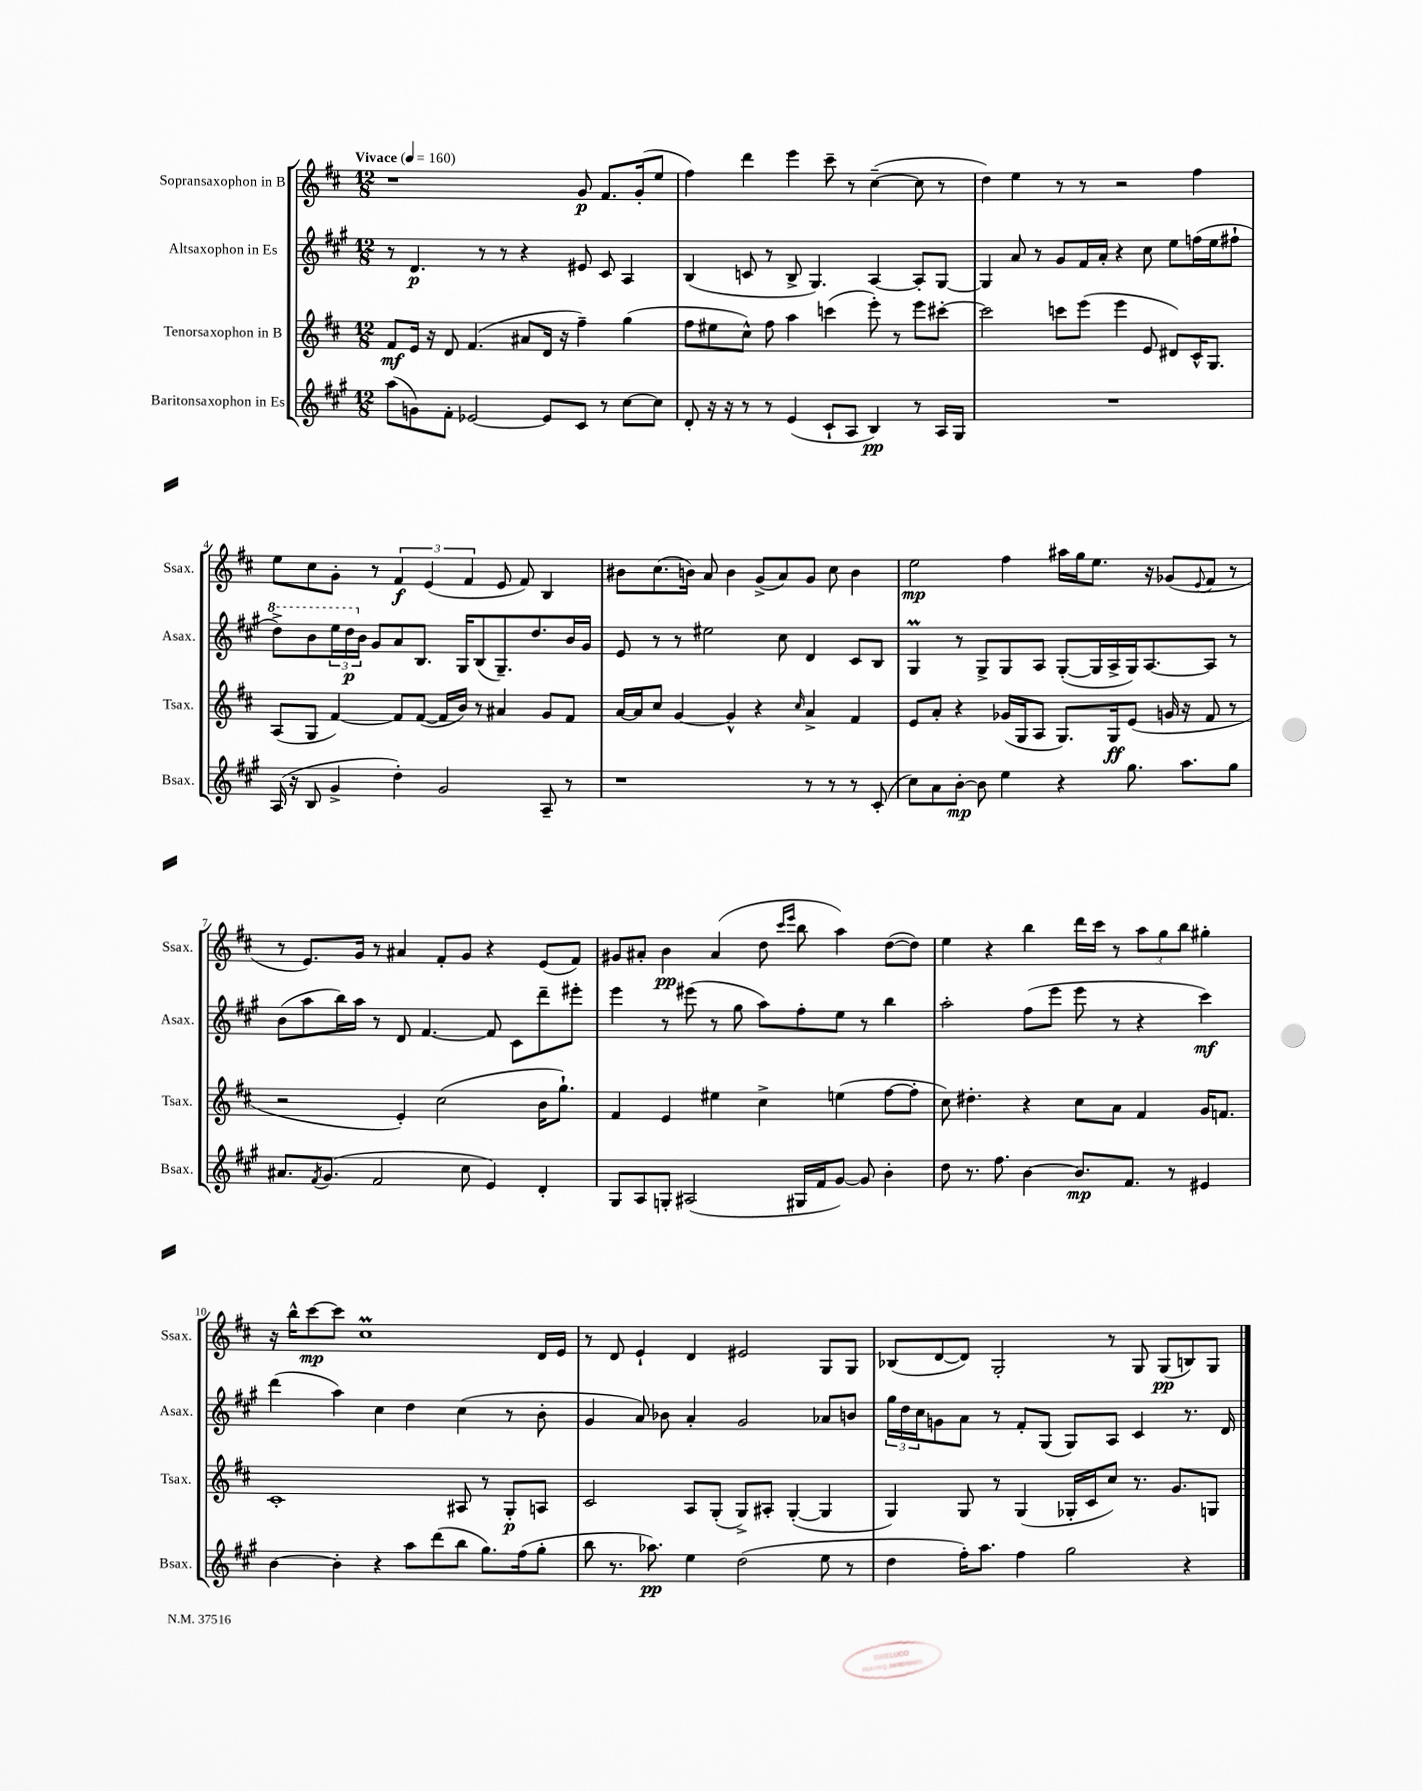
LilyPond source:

<<
\new StaffGroup <<
\new Staff = "s0" \with { instrumentName = "Sopransaxophon in B" shortInstrumentName = "Ssax." } {
    \clef treble \key d \major \numericTimeSignature \time 12/8 \tempo "Vivace" 4 = 160
    r1 g'8\p fis'8. g'16-.( e''8 |
    fis''4) d'''4 e'''4 cis'''8-- r8 cis''4~--( cis''8 r8 |
    d''4) e''4 r8 r8 r2 fis''4 |
    e''8 cis''8 g'8-. r8 \tuplet 3/2 { fis'4\f e'4( fis'4 } e'8 fis'8) b4 |
    bis'8 cis''8.( b'16) a'8 b'4 g'8->( a'8) g'8 cis''8 b'4 |
    e''2\mp fis''4 ais''16 g''16 e''8. r16 ges'8( \appoggiatura { e'8 } fis'8 r8 |
    r8 e'8.) g'16 r8 ais'4 fis'8-. g'8 r4 e'8( fis'8) |
    gis'8 ais'8-. b'4\pp ais'4( d''8 \grace { cis'''16 e'''16 } b''8 a''4) d''8~( d''8) |
    e''4 r4 b''4 d'''16 cis'''16 r8 \tuplet 3/2 { a''8 g''8 b''8 } gis''4-. |
    r16 b''16-^ cis'''8~\mp cis'''8 cis''1\prall d'16 e'16 |
    r8 d'8 e'4-! d'4 eis'2 g8 g8 |
    bes8( d'8~ d'8) g2-. r8 g8 g8\pp( b8) g8 \bar "|." |
}
\new Staff = "s1" \with { instrumentName = "Altsaxophon in Es" shortInstrumentName = "Asax." } {
    \clef treble \key a \major \numericTimeSignature \time 12/8
    r8 d'4.\p r8 r8 r4 eis'8 cis'8 a4 |
    b4( c'8 r8 b8-> gis4.) a4~ a8-. gis8~ |
    gis4 a'8 r8 gis'8 fis'16 a'16-. r4 cis''8 e''8 f''16( e''16 fis''8-! |
    \ottava #1 d'''8->) b''8 \tuplet 3/2 { e'''16 d'''16\p \ottava #0 b'16 } gis'8 a'8 b8. gis16 b8( gis8.--) d''8. b'16 gis'16 |
    e'8 r8 r8 eis''2 cis''8 d'4 cis'8 b8 |
    gis4\prall r8 gis8-> gis8 a8 gis8~-.( gis16 a16-> gis16) a8.~ a8 r8 |
    b'8( a''8 b''16) a''16 r8 d'8 fis'4.~ fis'8 cis'8 d'''8-- eis'''8-. |
    e'''4 r8 eis'''8( r8 gis''8 a''8) fis''8-. e''8 r8 b''4 |
    a''2-. fis''8( e'''8 e'''8 r8 r4 cis'''4\mf) |
    d'''4( a''4) cis''4 d''4 cis''4( r8 b'8-. |
    gis'4 a'8) bes'8 a'4-. gis'2 aes'8 b'8 |
    \tuplet 3/2 { gis''16 d''16 cis''16 } g'8 a'8 r8 fis'8-. gis8( gis8) a8 cis'4 r8. d'16 \bar "|." |
}
\new Staff = "s2" \with { instrumentName = "Tenorsaxophon in B" shortInstrumentName = "Tsax." } {
    \clef treble \key d \major \numericTimeSignature \time 12/8
    fis'8\mf e'16 r16 d'8 fis'4.( ais'8 d'16 r16 fis''4--) g''4( |
    fis''8 eis''8 cis''8-^) fis''8 a''4 c'''4( e'''8-.) r8 e'''8 cis'''8~-. |
    cis'''2 c'''8 e'''8( e'''4 e'8 dis'8) cis'16-^ g8. |
    a8( g8 fis'4~) fis'8 fis'8~( fis'16 b'16) r8 ais'4 g'8 fis'8 |
    a'16~ a'16 cis''8 g'4~ g'4-^ r4 \grace { cis''16 } a'4-> fis'4 |
    e'8 a'8-. r4 ges'16( g16 a8 g8.) g16\ff e'8( g'16 r16 fis'8 r8 |
    r2 e'4-.) cis''2( b'16 g''8.-!) |
    fis'4 e'4 eis''4 cis''4-> e''4( fis''8~ fis''8-. |
    cis''8) dis''4.-. r4 cis''8 a'8 fis'4 g'16 f'8. |
    cis'1-. ais8 r8 g8-.\p a8 |
    cis'2 a8 g8-.( g8->) ais8-. g4~-.( g4 |
    g4) g8 r8 g4( ges16-. cis'16 cis''8) r8. g'8. g8 \bar "|." |
}
\new Staff = "s3" \with { instrumentName = "Baritonsaxophon in Es" shortInstrumentName = "Bsax." } {
    \clef treble \key a \major \numericTimeSignature \time 12/8
    a''8( g'8) fis'8-. ees'2~ ees'8 cis'8 r8 cis''8~ cis''8 |
    d'8-. r16 r16 r8 r8 e'4( cis'8-! a8 b4\pp) r8 a16 gis16 |
    R1. |
    a16( r16 b8 gis'4-> d''4-.) gis'2 a8-- r8 |
    r1 r8 r8 r8 cis'8-.( |
    cis''8) a'8 b'8~-.\mp b'8 e''4 r4 gis''8. a''8. gis''8 |
    ais'8. \acciaccatura { fis'8 } gis'8.( fis'2 cis''8 e'4) d'4-. |
    gis8 a8 g8-. ais2( gis16 fis'16 gis'8~) gis'8 b'4-. |
    d''8 r8. fis''8. b'4~ b'8.\mp fis'8. r8 eis'4 |
    b'4~ b'4-. r4 a''8 d'''8( b''8 gis''8.) fis''16( gis''8-. |
    b''8 r8. aes''8.\pp) e''4 d''2( e''8 r8 |
    d''4 fis''16-.) a''8. fis''4 gis''2 r4 \bar "|." |
}
>>
>>
